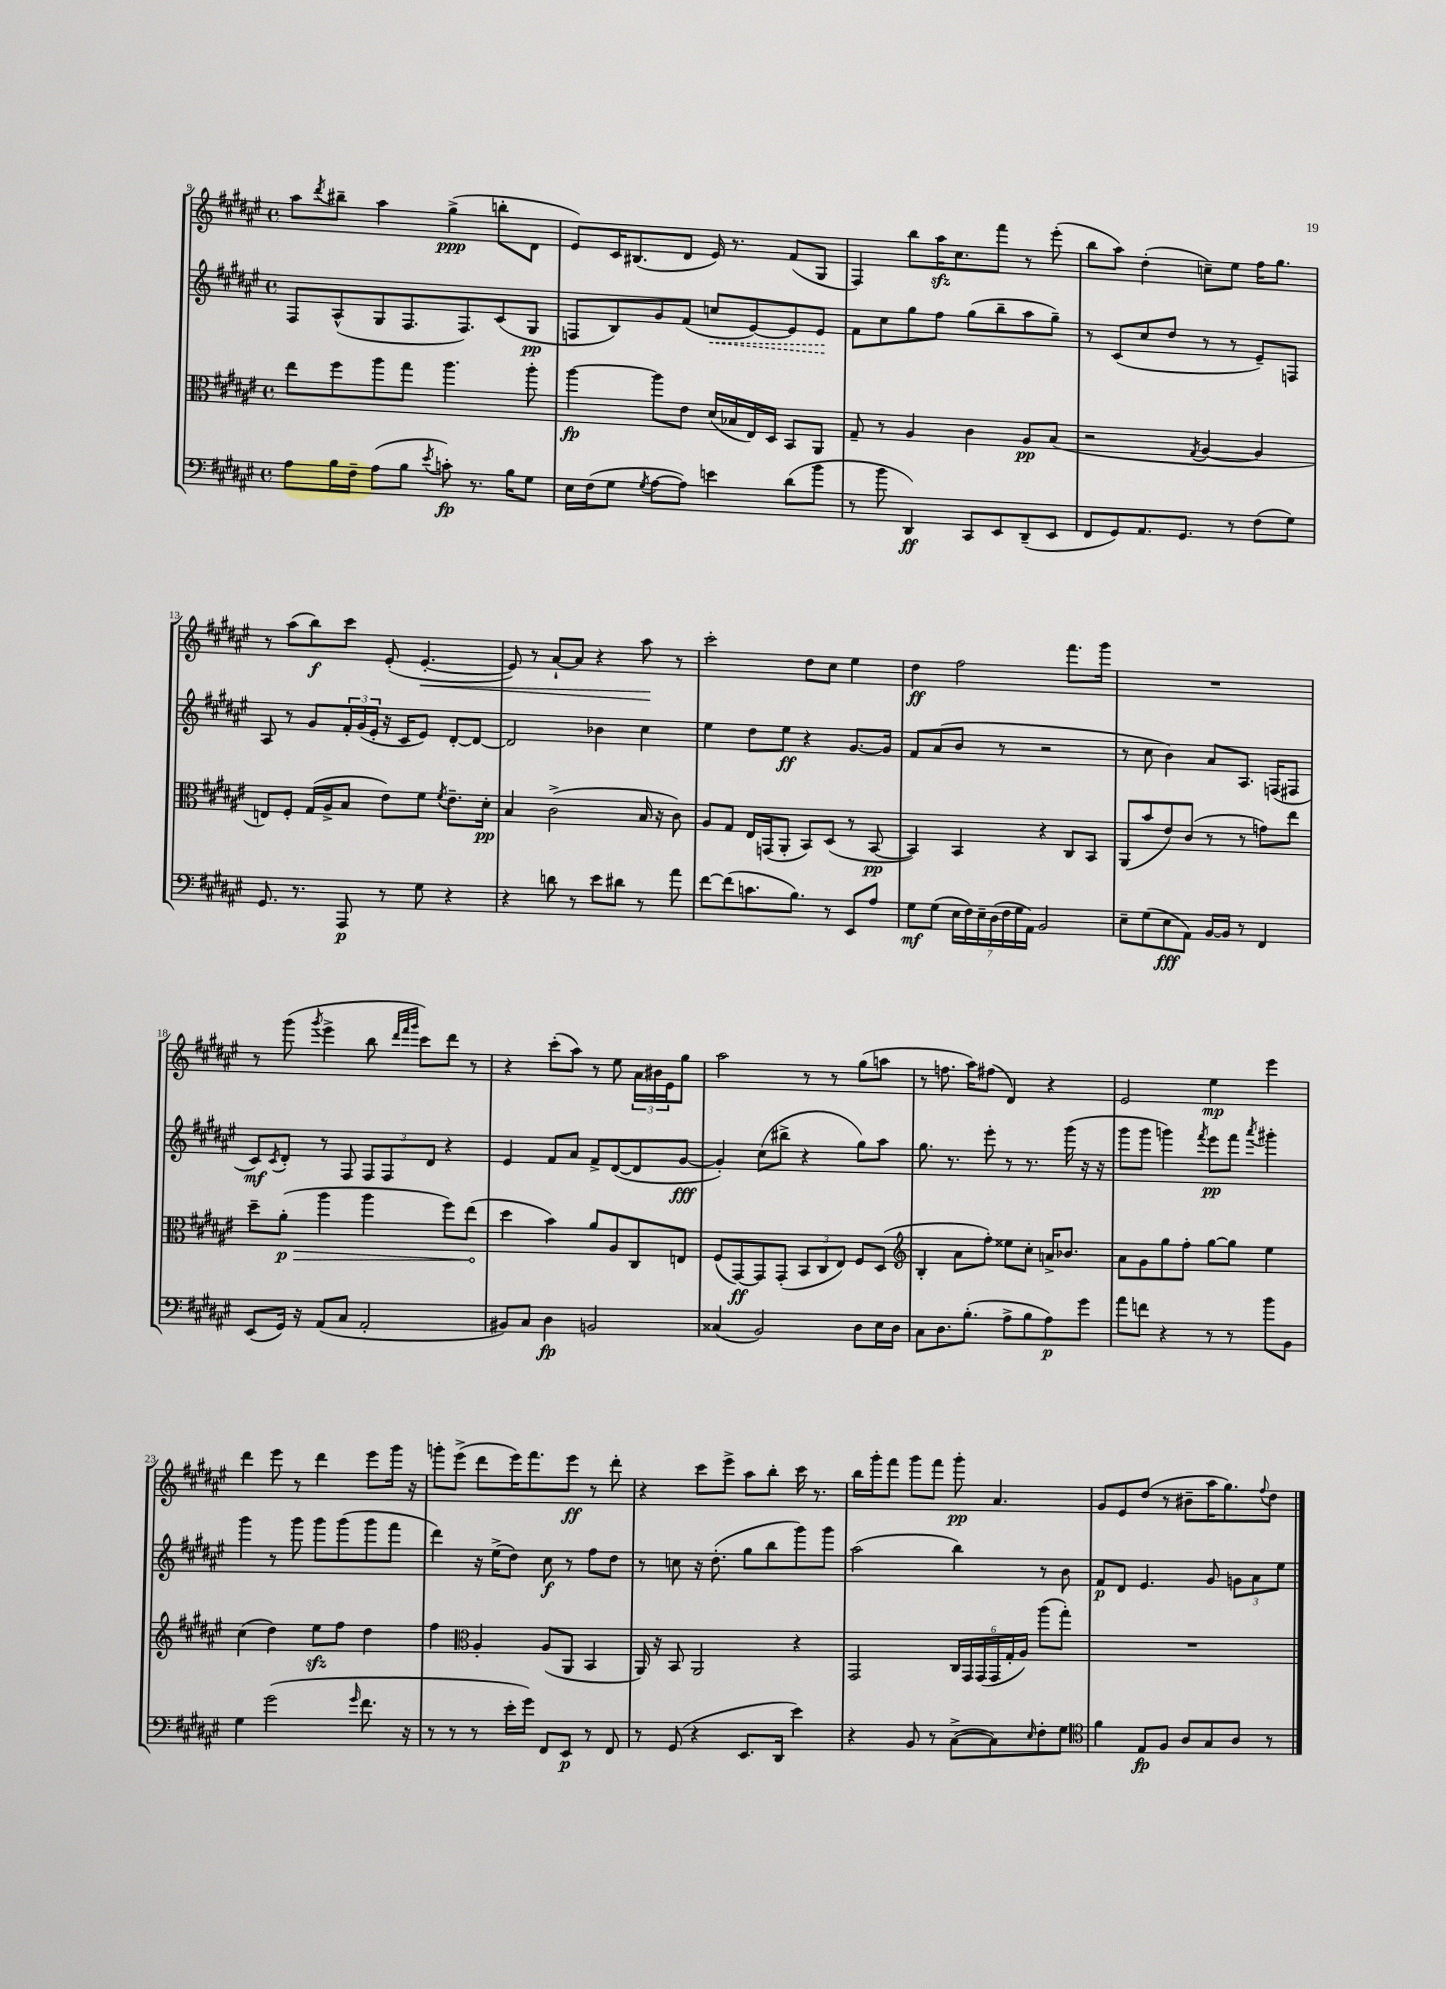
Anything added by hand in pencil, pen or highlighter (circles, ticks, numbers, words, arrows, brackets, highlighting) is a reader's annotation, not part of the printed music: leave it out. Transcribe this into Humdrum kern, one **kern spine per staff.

**kern	**dynam	**kern	**dynam	**kern	**dynam	**kern	**dynam
*part4	*part4	*part3	*part3	*part2	*part2	*part1	*part1
*staff4	*staff4	*staff3	*staff3	*staff2	*staff2	*staff1	*staff1
*clefF4	*	*clefC3	*	*clefG2	*	*clefG2	*
*k[f#c#g#d#a#e#]	*	*k[f#c#g#d#a#e#]	*	*k[f#c#g#d#a#e#]	*	*k[f#c#g#d#a#e#]	*
*M4/4	*	*M4/4	*	*M4/4	*	*M4/4	*
*met(c)	*	*met(c)	*	*met(c)	*	*met(c)	*
=9	=9	=9	=9	=9	=9	=9	=9
8A#\L	.	8ee#\L	.	8F#/L	.	8aa#\L	.
.	.	.	.	.	.	8qddd#/	.
16B\L	.	8ff#\	.	(8A#^^/	.	8bb#X~\J	.
16F#~\JJ	.	.	.	.	.	.	.
(8A#\L	.	8aa#\	.	8G#/	.	4aa#\	.
8B\J	.	8gg#\J	.	8.F#/	.	.	.
8qe#/	.	.	.	.	.	.	.
8cn'\)	fp	4.aa#\	.	.	.	(4gg#^\	ppp
.	.	.	.	8.F#/)	.	.	.
8.r	.	.	.	.	.	.	.
.	.	.	.	(8c#/	.	8bbn'\L	.
16B\KL	.	.	.	.	.	.	.
8G#\J	.	8aa#'\	.	8G#/J	pp	8d#\J	.
=10	=10	=10	=10	=10	=10	=10	=10
16E#\LL	.	[4aa#\	fp	8Fn/L	.	8e#/L)	.
(16F#\J	.	.	.	.	.	.	.
8G#\J	.	.	.	8B/)	.	16c#/K	.
.	.	.	.	.	.	(8.B#X/	.
8qG#/	.	.	.	.	.	.	.
[8A#\L	.	8aa#\L]	.	8g#/	.	.	.
8A#\J])	.	8e#\J	.	(8f#/J	.	8d#/J	.
!	!	!	!	!	!LO:HP:b	!	!
4en\	.	(16d#/LL	.	8ccn/L	<	16e#/)	.
.	.	16B-X/	.	.	.	8.r	.
.	.	16E#/)	.	[8e#/)	.	.	.
.	.	16D#/JJ	.	.	.	.	.
(8d#\L	.	8BB/L	.	8e#/]	.	(8f#/L	.
8b\J	.	8AA#/J	.	8e#/J	.	8G#/J	.
.	.	.	.	.	[	.	.
=11	=11	=11	=11	=11	=11	=11	=11
8r	.	8G#~/	.	8f#\L	.	4F#/)	.
8b\	.	8r	.	8cc#\	.	.	.
4DD#/)	ff	4A#/	.	8gg#\	.	8bb\L	.
.	.	.	.	8ff#\J	.	16aa#zz\K	.
.	.	.	.	.	.	8.cc#\	.
8CC#/L	.	4c#\	.	(8gg#\L	.	.	.
8EE#/	.	.	.	8bb~\	.	8fff#\J	.
(8DD#~/	.	8A#/L	pp	8aa#\	.	8r	.
8EE#/J	.	(8B/J	.	8gg#~\J)	.	(8eee#'\	.
=12	=12	=12	=12	=12	=12	=12	=12
8FF#/L	.	2r	.	8r	.	8bb\L	.
8GG#/)	.	.	.	(8c#/L	.	8aa#\J)	.
8.AA#/	.	.	.	8cc#/	.	(4dd#'\	.
.	.	.	.	8dd#/J	.	.	.
8.GG#/J	.	.	.	.	.	.	.
.	.	8qG#/	.	.	.	.	.
.	.	[4A#/	.	8r	.	8ccn~\L)	.
8r	.	.	.	8r	.	8ee#\J	.
(8F#\L	.	4A#/]	.	8e#~/L)	.	16ff#\KL	.
.	.	.	.	.	.	8.gg#\J	.
8G#\J)	.	.	.	8Fn/J	.	.	.
!!LO:LB:g=z
=13	=13	=13	=13	=13	=13	=13	=13
8.GG#/	.	8En/L)	.	8A#/	.	8r	.
.	.	8F#'/J	.	8r	.	(8aa#\L	.
8.r	.	.	.	.	.	.	.
.	.	(16G#/LL	.	8g#/L	.	8bb\)	f
.	.	16A#^/J	.	.	.	.	.
8AAA#/	p	8B/J	.	24f#'/L	.	8ccc#\J	.
.	.	.	.	(24g#/	.	.	.
.	.	.	.	24e#'/JJ	.	.	.
8r	.	8e#\L)	.	16r	.	(8e#'/	.
.	.	.	.	16c#/KL	.	.	.
!	!	!	!	!	!	!	!LO:HP:b
8G#\	.	8f#\J	.	8e#/J)	.	[4.e#'/	<
.	.	8qf#/	.	.	.	.	.
4r	.	8.e#~\L	.	[8d#'/L	.	.	.
.	.	.	.	8d#/J_	.	.	.
.	.	16d#'\Jk	pp	.	.	.	.
=14	=14	=14	=14	=14	=14	=14	=14
4r	.	4B/	.	2d#/]	.	8e#/])	.
.	.	.	.	.	.	8r	.
8dn\	.	(2c#^\	.	.	.	[8a#`/L	.
8r	.	.	.	.	.	8a#/J]	.
8e#\L	.	.	.	4b-X\	.	4r	.
8d#X\J	.	.	.	.	.	.	.
8r	.	16B/	.	4cc#\	.	8aa#\	.
.	.	16r	.	.	.	.	.
8a#\	.	8c#\)	.	.	.	8r	[
=15	=15	=15	=15	=15	=15	=15	=15
[8f#\L	.	8A#/L	.	4ee#\	.	2ccc#'\	.
(8f#\]	.	8G#/J	.	.	.	.	.
8.cn\	.	16E#/LL	.	8dd#\L	.	.	.
.	.	(16GGn/J	.	.	.	.	.
.	.	8AA#'/J	.	8ee#\J	ff	.	.
8.B\J)	.	.	.	.	.	.	.
.	.	8BB/L)	.	4r	.	8dd#\L	.
8r	.	(8D#/J	.	.	.	8cc#\J	.
8EE#/L	.	8r	.	[8.g#/L	.	4ee#\	.
8A#/J	.	[8BB/	pp	.	.	.	.
.	.	.	.	16g#/Jk]	.	.	.
=16	=16	=16	=16	=16	=16	=16	=16
8G#\L	mf	4BB/])	.	8f#/L	.	4dd#\	ff
(8G#\J	.	.	.	(8a#/	.	.	.
28E#\LL	.	4BB/	.	8b/J	.	2ff#\	.
28F#\)	.	.	.	.	.	.	.
28E#~\	.	.	.	.	.	.	.
(28D#\	.	.	.	.	.	.	.
.	.	.	.	8r	.	.	.
28F#\	.	.	.	.	.	.	.
28G#\	.	.	.	.	.	.	.
28AA#\JJ)	.	.	.	.	.	.	.
2BB/	.	4r	.	2r	.	.	.
.	.	8C#/L	.	.	.	8.fff#\L	.
.	.	8BB/J	.	.	.	.	.
.	.	.	.	.	.	16ggg#\Jk	.
=17	=17	=17	=17	=17	=17	=17	=17
8E#~\L	.	(8AA#/L	.	8r	.	1r	.
(8G#\	.	8b/	.	8cc#\	.	.	.
8E#\	fff	8e#/)	.	4b\)	.	.	.
8AA#\J)	.	(8c#/J	.	.	.	.	.
[16BB/LL	.	8r	.	8a#/L	.	.	.
16BB/JJ]	.	.	.	.	.	.	.
8r	.	8r	.	8.A#/J	.	.	.
4FF#/	.	8gn\L)	.	.	.	.	.
.	.	.	.	(16Fn/KL	.	.	.
.	.	8ee#\J	.	8F#X/J	.	.	.
!!LO:LB:g=z
=18	=18	=18	=18	=18	=18	=18	=18
(8EE#/L	.	8dd#~\L	.	8c#/L)	mf	8r	.
.	.	.	.	8qc#/	.	.	.
!	!	!	!LO:HP:b	!	!	!	!
16GG#/Jk)	.	(8a#'\J	> p	8d#'/J	.	(8ggg#\	.
16r	.	.	.	.	.	.	.
.	.	.	.	.	.	8qggg#/	.
(8AA#/L	.	4aa#\	.	8r	.	4eee#^\	.
8C#/J	.	.	.	8F#/	.	.	.
2AA#'/	.	4aa#\	.	12F#/L	.	8bb\	.
.	.	.	.	12F#/	.	.	.
.	.	.	.	.	.	32qqddd#/LLL	.
.	.	.	.	.	.	32qqfff#/	.
.	.	.	.	.	.	32qqggg#/JJJ	.
.	.	.	.	.	.	8ccc#\L)	.
.	.	.	.	12d#/J	.	.	.
.	.	8ff#\L)	.	4r	.	8ddd#\J	.
.	.	(8ee#\J	.	.	.	8r	.
.	.	.	]	.	.	.	.
=19	=19	=19	=19	=19	=19	=19	=19
8BB#X/L)	.	4dd#\	.	4e#/	.	4r	.
8C#/J	.	.	.	.	.	.	.
4D#\	fp	4b\)	.	8f#/L	.	(8ccc#'\L	.
.	.	.	.	8a#/J	.	8aa#\J)	.
2BBn/	.	8a#/L	.	8f#^/L	.	8r	.
.	.	8A#/	.	([8d#/	.	8ee#\	.
.	.	8C#/	.	8d#/]	.	24a#\LL	.
.	.	.	.	.	.	24b#X\	.
.	.	.	.	.	.	24e#\J	.
.	.	8En/J	.	[8g#/J	fff	8gg#\J	.
=20	=20	=20	=20	=20	=20	=20	=20
(4C##X/	.	(8F#/L	.	4g#'/])	.	2aa#\	.
.	.	[8GG#/)	ff	.	.	.	.
2BB/)	.	8GG#/]	.	(8cc#\L	.	.	.
.	.	(8GG#'/J	.	8bb#X^\J	.	.	.
.	.	12BB/L	.	4r	.	8r	.
.	.	12C#/	.	.	.	.	.
.	.	.	.	.	.	8r	.
.	.	12E#/J)	.	.	.	.	.
8D#\L	.	8F#/L	.	8gg#\L)	.	(8gg#\L	.
16E#\L	.	(8D#/J	.	8aa#\J	.	8aan\J	.
16D#\JJ	.	.	.	.	.	.	.
=21	=21	=21	=21	=21	=21	=21	=21
*	*	*clefG2	*	*	*	*	*
8C#\L	.	4B'/	.	8.gg#\	.	8r	.
8.D#\	.	.	.	.	.	8.ffn\	.
.	.	.	.	8.r	.	.	.
.	.	8a#\L	.	.	.	.	.
(8.B'\J	.	.	.	.	.	16aa#\KL)	.
.	.	8ff#'\J)	.	8eee#'\	.	(8ff#X\J	.
8A#^\L	.	8ee##X\L	.	8r	.	4d#/)	.
8B\	.	8cc#'\J	.	8.r	.	.	.
8A#\)	p	16an^/KL	.	.	.	4r	.
.	.	8.b-X/J	.	(16ggg#\	.	.	.
8g#\J	.	.	.	16r	.	.	.
.	.	.	.	16r	.	.	.
=22	=22	=22	=22	=22	=22	=22	=22
8a#\L	.	8a#\L	.	8ggg#\L	.	2e#/	.
8fn\J	.	8g#\	.	8ggg#\J	.	.	.
4r	.	8gg#\	.	4gggn\)	.	.	.
.	.	8ff#'\J	.	.	.	.	.
.	.	.	.	8qfff#/	.	.	.
8r	.	[8gg#\L	.	8eee#\L	pp	4ee#\	mp
8r	.	8gg#\J]	.	8fff#\J	.	.	.
.	.	.	.	8qaaa#/	.	.	.
8b\L	.	4ee#\	.	4ggg#X'\	.	4eee#\	.
8BB\J	.	.	.	.	.	.	.
!!LO:LB:g=z
=23	=23	=23	=23	=23	=23	=23	=23
4G#\	.	(4cc#\	.	4ggg#\	.	4ddd#\	.
(2g#\	.	4dd#\)	.	8r	.	8eee#\	.
.	.	.	.	8ggg#\	.	8r	.
.	.	8ee#zz\L	.	8ggg#\L	.	4ddd#\	.
.	.	8ff#\J	.	(8ggg#\	.	.	.
16qqg#/	.	.	.	.	.	.	.
8.f#\	.	4dd#\	.	8ggg#\	.	8eee#\L	.
.	.	.	.	8fff#\J	.	16ggg#\Jk	.
16r	.	.	.	.	.	16r	.
=24	=24	=24	=24	=24	=24	=24	=24
8r	.	4ff#\	.	4ddd#\)	.	8gggn'\L	.
8r	.	.	.	.	.	(8eee#^\J	.
*	*	*clefC3	*	*	*	*	*
8r	.	4A#'/	.	16r	.	8ddd#\L	.
.	.	.	.	(16ee#^\KL	.	.	.
16e#'\LL	.	.	.	8dd#\J)	.	16eee#\K)	.
16g#\JJ)	.	.	.	.	.	8.fff#\	.
8FF#/L	.	(8A#/L	.	8cc#\	f	.	.
8EE#/J	p	8AA#/J	.	8r	.	8eee#\J	ff
8r	.	4BB/	.	8ff#\L	.	8r	.
8FF#/	.	.	.	8dd#\J	.	8ddd#'\	.
=25	=25	=25	=25	=25	=25	=25	=25
8r	.	16AA#/)	.	8r	.	4r	.
.	.	16r	.	.	.	.	.
(8GG#/	.	8BB/	.	8ccn\	.	.	.
4r	.	2AA#/	.	16r	.	8ccc#\L	.
.	.	.	.	(8.dd#'\	.	.	.
.	.	.	.	.	.	8eee#^\J	.
8.EE#/L	.	.	.	8gg#\L	.	8aa#\L	.
.	.	.	.	8bb\	.	8bb'\J	.
16DD#/Jk	.	.	.	.	.	.	.
4e#\)	.	4r	.	8ggg#\)	.	16ccc#\	.
.	.	.	.	.	.	8.r	.
.	.	.	.	8ggg#\J	.	.	.
=26	=26	=26	=26	=26	=26	=26	=26
4r	.	2GG#/	.	(2aa#\	.	16bb\LL	.
.	.	.	.	.	.	16ggg#'\J	.
.	.	.	.	.	.	8fff#\J	.
8BB/	.	.	.	.	.	8ggg#\L	.
8r	.	.	.	.	.	8fff#\J	.
([8C#^\L	.	24C#/LL	.	4bb\)	.	8ggg#'\	pp
.	.	24GG#/	.	.	.	.	.
.	.	(24GG#/	.	.	.	.	.
8C#\])	.	24GG#/	.	.	.	4.a#/	.
.	.	24G#'/	.	.	.	.	.
.	.	24A#/JJ)	.	.	.	.	.
16qqE#/	.	.	.	.	.	.	.
8F#'\	.	(8aa#\L	.	8r	.	.	.
8G#\J	.	8gg#'\J)	.	8b\	.	.	.
=27	=27	=27	=27	=27	=27	=27	=27
*clefC4	*	*	*	*	*	*	*
4f#\	.	1r	.	8f#/L	p	8g#/L	.
.	.	.	.	8d#/J	.	8e#/	.
8E#/L	fp	.	.	4.e#/	.	(8dd#/J	.
8F#/J	.	.	.	.	.	8r	.
8A#/L	.	.	.	.	.	8b#X~\L	.
8G#/	.	.	.	8g#/	.	16aa#\K	.
.	.	.	.	.	.	8.gg#\)	.
8A#/J	.	.	.	12gn\L	.	.	.
.	.	.	.	12a#\	.	.	.
.	.	.	.	.	.	8qqff#/	.
8r	.	.	.	.	.	8dd#\J	.
.	.	.	.	12ee#\J	.	.	.
==	==	==	==	==	==	==	==
*-	*-	*-	*-	*-	*-	*-	*-
